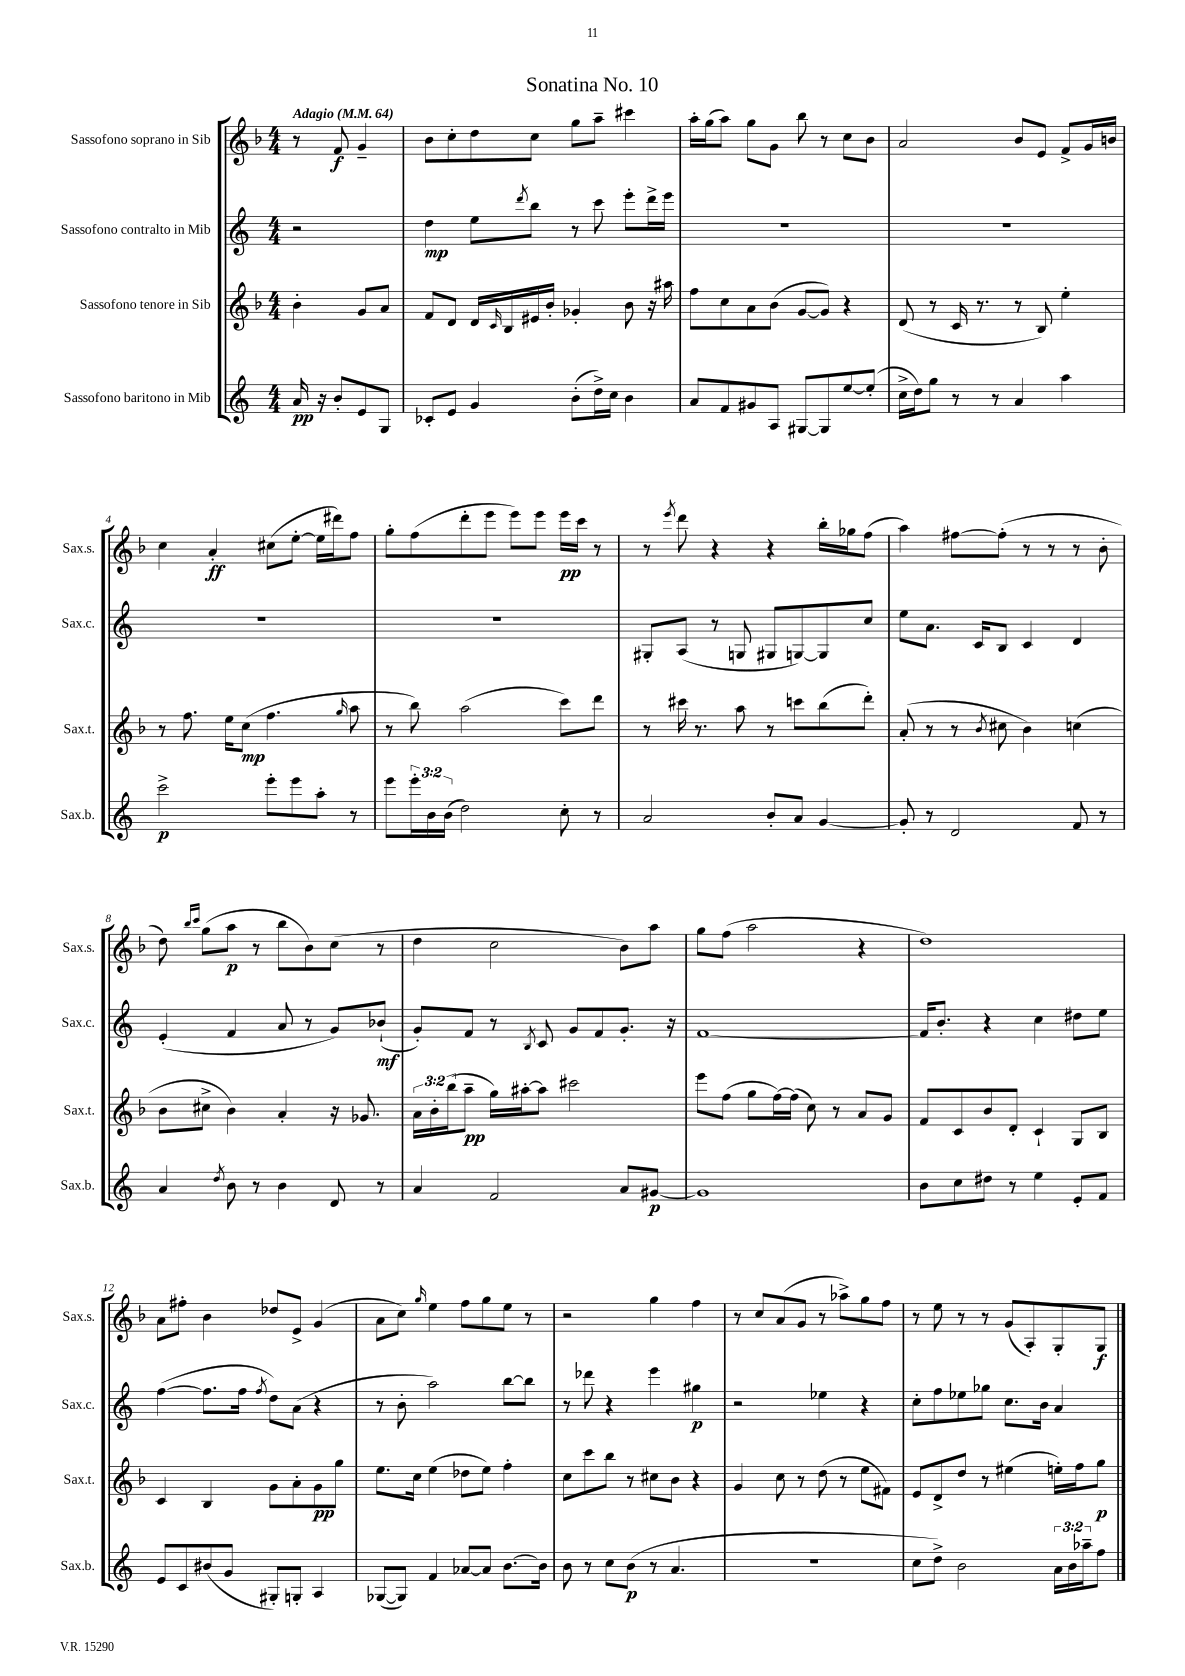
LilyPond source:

\header { title = "Sonatina No. 10" }
<<
\new StaffGroup <<
\new Staff = "s0" \with { instrumentName = "Sassofono soprano in Sib" shortInstrumentName = "Sax.s." } {
    \clef treble \key f \major \numericTimeSignature \time 4/4 \partial 2 \tempo "Adagio" 4 = 64
    r8 f'8\f g'4-- |
    bes'8 c''8-. d''8 c''8 g''8 a''8-- cis'''4 |
    a''16-. g''16( a''8) g''8 g'8 bes''8 r8 c''8 bes'8 |
    a'2 bes'8 e'8 f'8-> g'16 b'16 |
    c''4 a'4-.\ff cis''8( e''8~-. e''16 dis'''16) f''8 |
    g''8-. f''8( d'''8-. e'''8 e'''8) e'''8 e'''16\pp c'''16 r8 |
    r8 \acciaccatura { e'''8 } d'''8 r4 r4 bes''16-. ges''16 f''8( |
    a''4) fis''8~ fis''8-.( r8 r8 r8 bes'8-. |
    d''8) \grace { bes''16 c'''16 } g''8( a''8\p r8 bes''8 bes'8) c''8( r8 |
    d''4 c''2 bes'8) a''8 |
    g''8 f''8( a''2 r4 |
    d''1) |
    a'8 fis''8-. bes'4 des''8 e'8-> g'4( |
    a'8 c''8) \grace { g''16 } e''4 f''8 g''8 e''8 r8 |
    r2 g''4 f''4 |
    r8 c''8 a'8( g'8 r8 aes''8->) g''8 f''8 |
    r8 e''8 r8 r8 g'8( a8-.) g8-. g8\f \bar "|." |
}
\new Staff = "s1" \with { instrumentName = "Sassofono contralto in Mib" shortInstrumentName = "Sax.c." } {
    \clef treble \key c \major \numericTimeSignature \time 4/4 \partial 2
    r2 |
    d''4\mp e''8 \acciaccatura { d'''8 } b''8 r8 c'''8 e'''8-. d'''16-> e'''16 |
    R1 |
    R1 |
    R1 |
    R1 |
    gis8-. a8( r8 g8 gis8 g8~) g8 c''8 |
    e''8 a'8. c'16 b8 c'4 d'4 |
    e'4-.( f'4 a'8 r8 g'8) bes'8-!\mf( |
    g'8-.) f'8 r8 \acciaccatura { b8 } c'8 g'8 f'8 g'8.-. r16 |
    f'1~ |
    f'16 b'8.-. r4 c''4 dis''8 e''8 |
    f''4~( f''8. f''16 \acciaccatura { f''8 } d''8) a'8( r4 |
    r8 b'8-. a''2) b''8~ b''8 |
    r8 des'''8 r4 e'''4 gis''4\p |
    r2 ees''4 r4 |
    c''8-. f''8 ees''8 ges''8 c''8. b'16 a'4 \bar "|." |
}
\new Staff = "s2" \with { instrumentName = "Sassofono tenore in Sib" shortInstrumentName = "Sax.t." } {
    \clef treble \key f \major \numericTimeSignature \time 4/4 \override Staff.TupletNumber.text = #tuplet-number::calc-fraction-text \partial 2
    bes'4-. g'8 a'8 |
    f'8 d'8 d'16 \grace { c'16 } bes16 eis'16 bes'16-. ges'4-. bes'8 r16 ais''16 |
    f''8 c''8 a'8 bes'8( g'8~ g'8) r4 |
    d'8( r8 c'16 r8. r8 bes8) e''4-. |
    r8 f''8. e''16 c''8\mp( f''4. \grace { g''16 } a''8 |
    r8 bes''8) a''2( c'''8) d'''8 |
    r8 cis'''16 r8. a''8 r8 c'''8 bes''8( d'''8-.) |
    a'8-.( r8 r8 \acciaccatura { bes'8 } cis''8 bes'4) c''4( |
    bes'8 cis''8-> bes'4) a'4-. r16 ges'8. |
    \tuplet 3/2 { a'16 bes'16-. bes''16( } a''8--\pp g''16) ais''16~-. ais''8 cis'''2 |
    e'''8 f''8( g''8 f''16~) f''16( c''8) r8 a'8 g'8 |
    f'8 c'8 bes'8 d'8-. c'4-! g8 bes8 |
    c'4 bes4 g'8 a'8-. g'8\pp g''8 |
    e''8. c''16 e''4( des''8 e''8) f''4-. |
    c''8 c'''8 bes''8 r8 cis''8 bes'8 r4 |
    g'4 c''8 r8 d''8( r8 e''8 fis'8) |
    e'8 d'8-> d''8 r8 eis''4( e''16-.) f''16 g''8\p \bar "|." |
}
\new Staff = "s3" \with { instrumentName = "Sassofono baritono in Mib" shortInstrumentName = "Sax.b." } {
    \clef treble \key c \major \numericTimeSignature \time 4/4 \override Staff.TupletNumber.text = #tuplet-number::calc-fraction-text \partial 2
    a'16\pp r16 b'8-. e'8 g8 |
    ces'8-. e'8 g'4 b'8-.( d''16->) c''16 b'4 |
    a'8 f'8 gis'8 a8 gis8~ gis8 e''8~ e''8-.( |
    c''16-> d''16) g''8 r8 r8 a'4 a''4 |
    c'''2->\p e'''8-. e'''8 a''8-. r8 |
    e'''8 \tuplet 3/2 { e'''16-. b'16 b'16( } d''2) c''8-. r8 |
    a'2 b'8-. a'8 g'4~ |
    g'8-. r8 d'2 f'8 r8 |
    a'4 \acciaccatura { d''8 } b'8 r8 b'4 d'8 r8 |
    a'4 f'2 a'8 gis'8~\p |
    gis'1 |
    b'8 c''8 dis''8 r8 e''4 e'8-. f'8 |
    e'8 c'8 bis'8( g'8 gis8-.) g8-. a4 |
    ges8~( ges8) f'4 aes'8~ aes'8 b'8.~ b'16 |
    b'8 r8 c''8 b'8\p( r8 a'4. |
    r1 |
    c''8 d''8->) b'2 \tuplet 3/2 { a'16 b'16 aes''16-- } f''8 \bar "|." |
}
>>
>>
